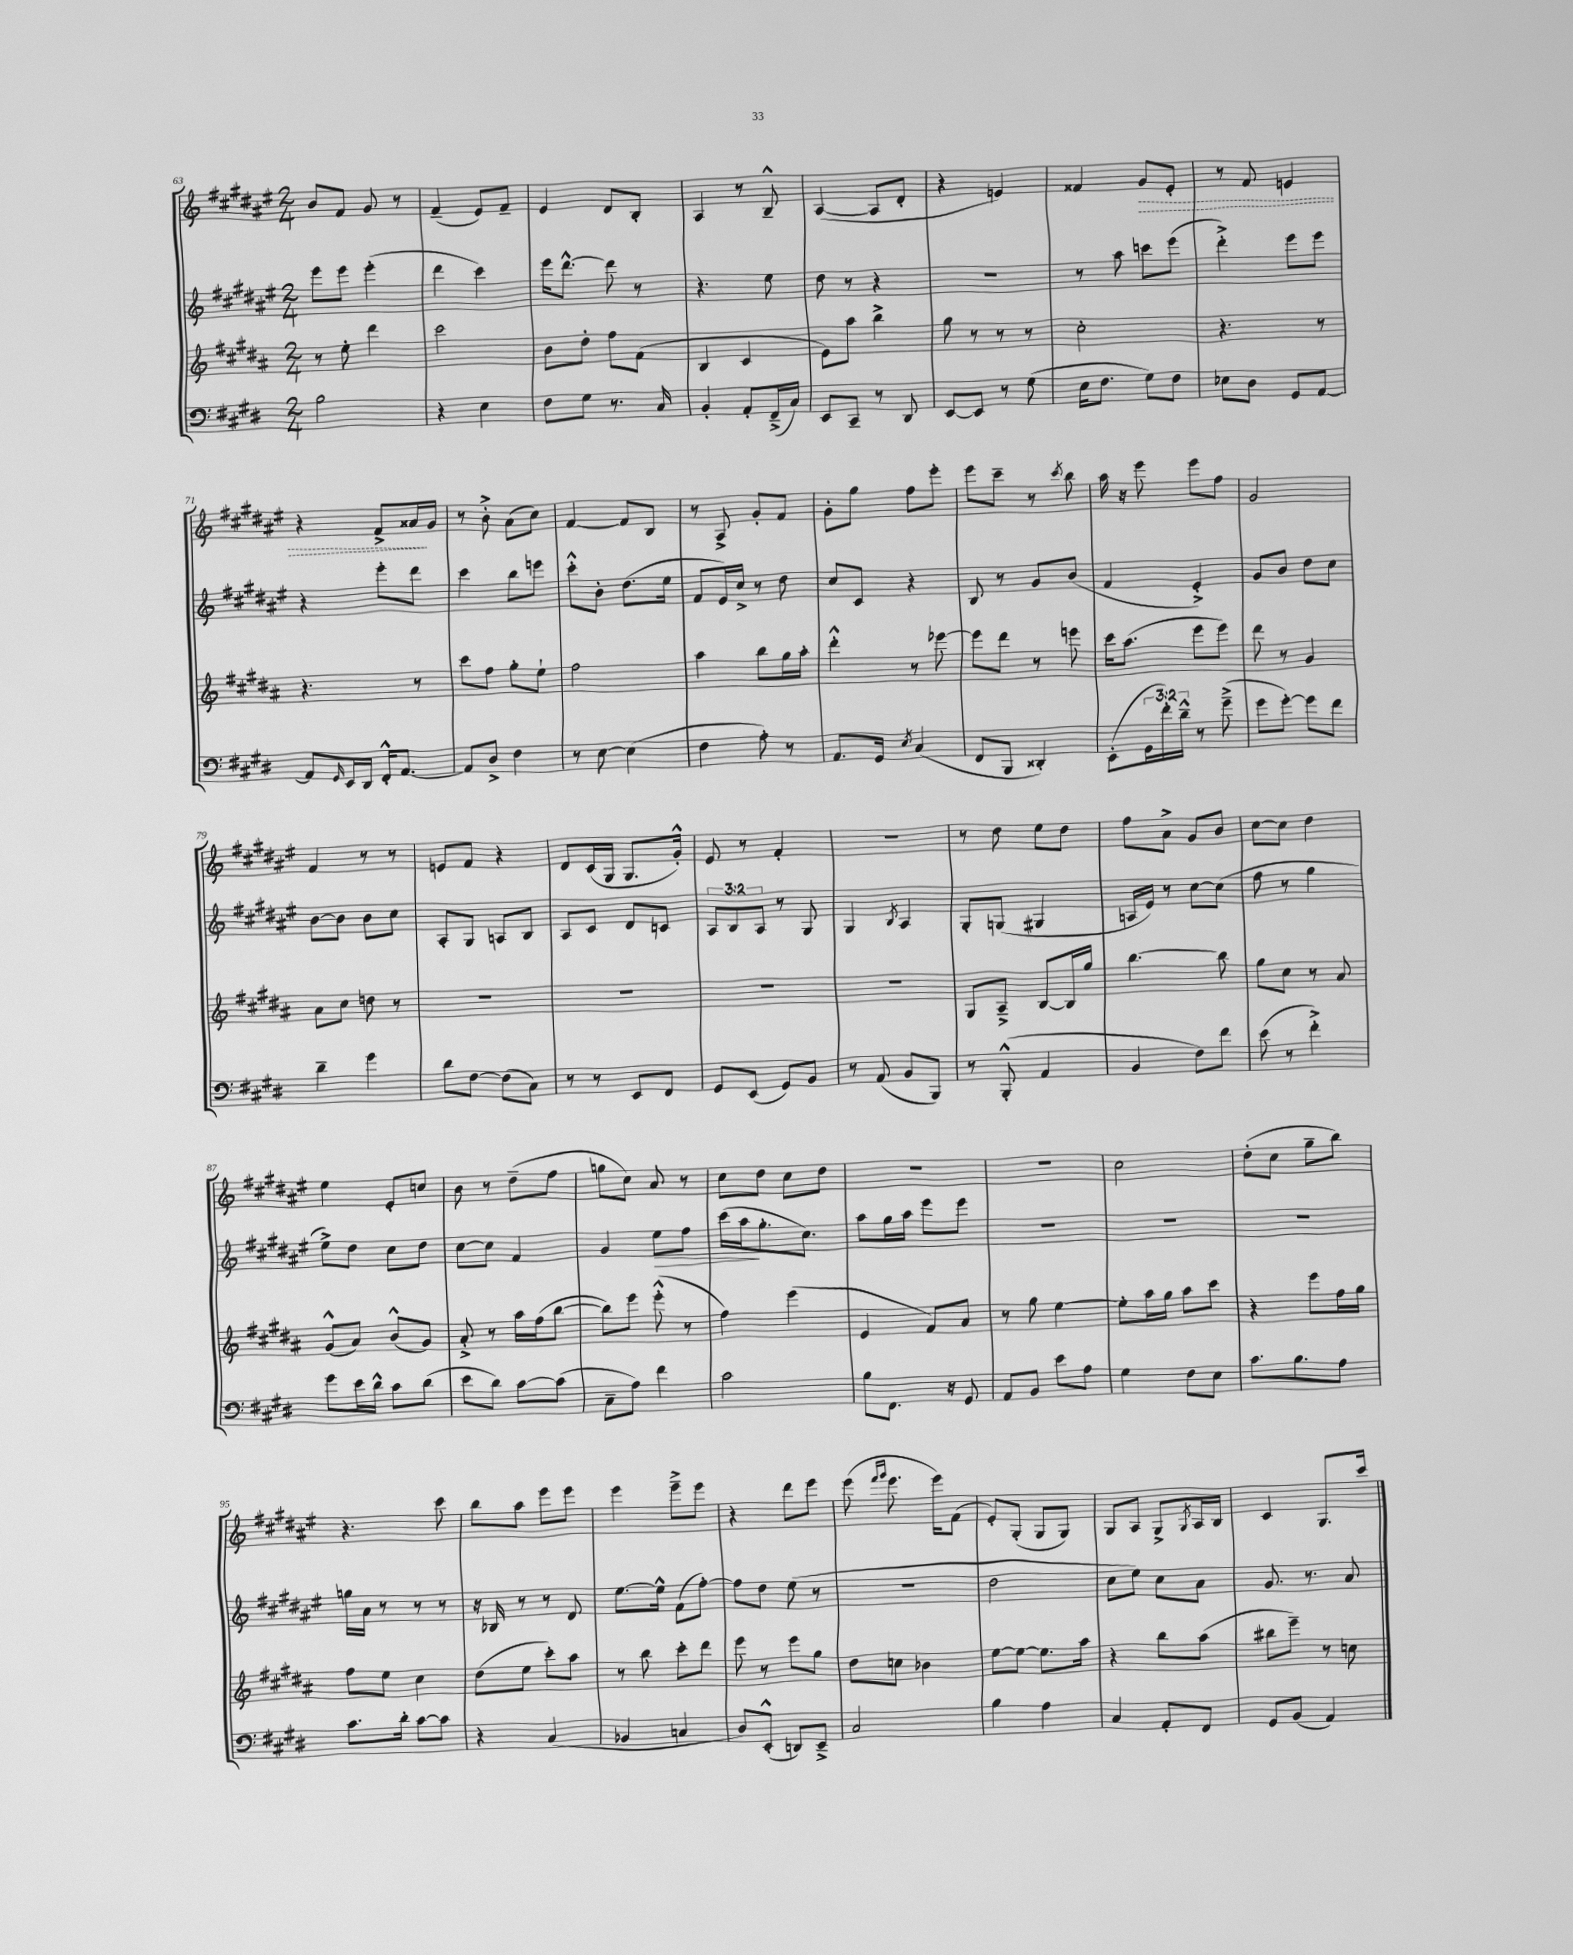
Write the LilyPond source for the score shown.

<<
\new StaffGroup <<
\new Staff = "s0" {
    \clef treble \key fis \major \numericTimeSignature \time 2/4
    b'8 fis'8 gis'8 r8 |
    fis'4--( eis'8) fis'8-- |
    eis'4 dis'8 b8-. |
    ais4 r8 b8---^ |
    ais4~( ais8 dis'8-. |
    r4 e'4) |
    fisis'4 \once \override Hairpin.style = #'dashed-line gis'8\> eis'8-. |
    r8 fis'8 e'4 |
    r4 fis'8-> aisis'16\! gis'16 |
    r8 b'8-.-> ais'8( cis''8) |
    fis'4~ fis'8 b8 |
    r8 ais8-> gis'8-. fis'8 |
    gis'8-. gis''8 fis''8 eis'''8-. |
    eis'''8 cis'''8-- r8 \acciaccatura { cis'''8 } b''8 |
    ais''16 r16 eis'''8 eis'''8 fis''8 |
    gis'2 |
    fis'4 r8 r8 |
    e'8 fis'8 r4 |
    dis'8 cis'16( gis16 gis8. gis'16-.-^) |
    eis'8 r8 fis'4-. |
    r2 |
    r8 dis''8 eis''8 dis''8 |
    fis''8 ais'8-> gis'8 b'8 |
    cis''8~ cis''8 dis''4 |
    eis''4 eis'8-. c''8 |
    b'8 r8 dis''8--( fis''8 |
    g''8 cis''8) ais'8 r8 |
    cis''8 dis''8 cis''8 dis''8 |
    R2 |
    r2 |
    cis''2 |
    dis''8-.( cis''8 gis''8-- b''8) |
    r4. cis'''8 |
    b''8 ais''8 eis'''8 eis'''8 |
    eis'''4 eis'''8---> eis'''8 |
    r4 dis'''8 eis'''8 |
    eis'''8( \grace { fis'''16 gis'''16 } eis'''8. eis'''16) fis'8( |
    eis'8-.) gis8-.( gis8 gis8) |
    gis8 ais8 gis8-> \acciaccatura { gis8 } ais16 b16 |
    cis'4 gis8. cis'''16 \bar "|." |
}
\new Staff = "s1" {
    \clef treble \key fis \major \numericTimeSignature \time 2/4 \override Staff.TupletNumber.text = #tuplet-number::calc-fraction-text
    eis'''8 eis'''8 eis'''4-.( |
    dis'''4 cis'''4) |
    eis'''16 dis'''8.~-^ dis'''8 r8 |
    r4. eis''8 |
    dis''8 r8 r4 |
    R2 |
    r8 ais''8 c'''8 eis'''8( |
    dis'''4-.->) eis'''8 eis'''8 |
    r4 eis'''8-. dis'''8 |
    cis'''4 b''8 e'''8 |
    cis'''8-.-^ b'8-. dis''8.( eis''16 |
    fis'8 eis'16) cis''16-> r8 dis''8 |
    cis''8 cis'8 r4 |
    b8 r8 gis'8 b'8( |
    fis'4 eis'4-.->) |
    gis'8 b'8 dis''8 cis''8 |
    b'8~ b'8 b'8 cis''8 |
    ais8-. gis8 a8 b8 |
    ais8 cis'8 dis'8 c'8 |
    \tuplet 3/2 { ais8 b8 ais8 } r8 gis8 |
    gis4 \acciaccatura { b8 } ais4 |
    gis8-. g8( gis4 |
    a16 eis'16) r8 cis''8~ cis''8( |
    fis''8 r8 gis''4 |
    eis''8->) dis''8 cis''8 dis''8 |
    cis''8~ cis''8 fis'4 |
    gis'4 eis''8\> fis''8 |
    cis'''16( ais''16\! gis''8.-. cis''8.) |
    ais''8 gis''16 ais''16 eis'''8 eis'''8 |
    R2 |
    R2 |
    R2 |
    g''16 ais'16 r8 r8 r8 |
    r16 bes16 r8 r8 dis'8 |
    eis''8.~ eis''16-^ fis'8( fis''8~-.) |
    fis''8 dis''8 eis''8( r8 |
    R2 |
    dis''2 |
    cis''8 eis''8) cis''8 ais'8 |
    gis'8. r8. ais'8 \bar "|." |
}
\new Staff = "s2" {
    \clef treble \key b \major \numericTimeSignature \time 2/4
    r8 e''8-. dis'''4 |
    cis'''2 |
    b'8 dis''8-. fis''8 fis'8( |
    b4 cis'4 |
    e'8) ais''8 b''4-> |
    gis''8 r8 r8 r8 |
    cis''2-. |
    r4. r8 |
    r4. r8 |
    cis'''8 fis''8 gis''8-. e''8-! |
    fis''2 |
    ais''4 b''8 gis''16 ais''16-. |
    dis'''4-.-^ r8 ees'''8~ |
    ees'''8 dis'''8 r8 e'''8 |
    cis'''16 ais''8.( e'''8 e'''8) |
    dis'''8 r8 gis'4 |
    ais'8 cis''8 d''8 r8 |
    R2 |
    R2 |
    R2 |
    R2 |
    gis8 ais8---> b8~ b16 gis''16 |
    b''4.~ b''8 |
    gis''8 cis''8 r8 ais'8 |
    gis'8-^( ais'8) b'8-^( gis'8) |
    ais'8-.-> r8 ais''16 fis''16( b''8~ |
    b''8) e'''8 e'''8-.-^( r8 |
    fis''4) e'''4( |
    e'4 fis'8) ais'8 |
    r8 gis''8 e''4~ |
    e''8-. ais''16 gis''16 ais''8 cis'''8 |
    r4 e'''8 fis''16 gis''16 |
    fis''8 e''8 cis''4 |
    dis''8( e''8 cis'''8-.) ais''8 |
    r8 b''8 cis'''8-. dis'''8 |
    e'''8 r8 e'''8 gis''8 |
    dis''8 c''8 bes'4 |
    e''8~ e''8~ e''8. ais''16 |
    r4 b''8 ais''8( |
    bis''8 e'''8--) r8 c''8 \bar "|." |
}
\new Staff = "s3" {
    \clef bass \key e \major \numericTimeSignature \time 2/4 \override Staff.TupletNumber.text = #tuplet-number::calc-fraction-text
    b2 |
    r4 e4 |
    fis8 gis8 r8. cis16 |
    b,4-. a,8-. fis,16--->( cis16) |
    e,8 cis,8-- r8 dis,8 |
    e,8~ e,8 r8 gis8( |
    e16 fis8. gis8) fis8 |
    ees8 dis8 gis,8 a,8~ |
    a,8 \grace { gis,16 } e,16 dis,16 fis,16-.-^ a,8.~ |
    a,8 dis8-> fis4 |
    r8 e8~ e4( |
    fis4 a8-.) r8 |
    a,8. gis,16 \acciaccatura { e8 } cis4( |
    fis,8 b,,8 disis,4-.) |
    e,8-.( \tuplet 3/2 { gis,16 fis'16-.) dis'16---^ } r8 gis'8--->( |
    gis'8 gis'8~-.) gis'8 fis'8 |
    dis'4-- gis'4 |
    dis'8 fis8~ fis8( cis8) |
    r8 r8 e,8 fis,8 |
    gis,8 e,8( gis,8) b,8 |
    r8 a,8( b,8 b,,8) |
    r8 b,,8-.-^( a,4 |
    b,4 fis8) fis'8 |
    e'8( r8 fis'4-.->) |
    gis'8 e'16 dis'16-^ cis'8 dis'8( |
    e'8 dis'8) cis'8~ cis'8( |
    cis8-- a8) fis'4 |
    cis'2 |
    b8 fis,8. r16 gis,8 |
    a,8 b,8 e'8 a8 |
    gis4 fis8 e8 |
    cis'8. b8. a8 |
    cis'8. dis'16-. cis'8~ cis'8 |
    r4 cis4( |
    bes,4 c4 |
    dis8) e,8-.-^( d,8) e,8---> |
    cis2 |
    b4 a4 |
    cis4 a,8-. fis,8 |
    gis,8 b,8( a,4) \bar "|." |
}
>>
>>
\layout { \context { \Score currentBarNumber = #63 } }
